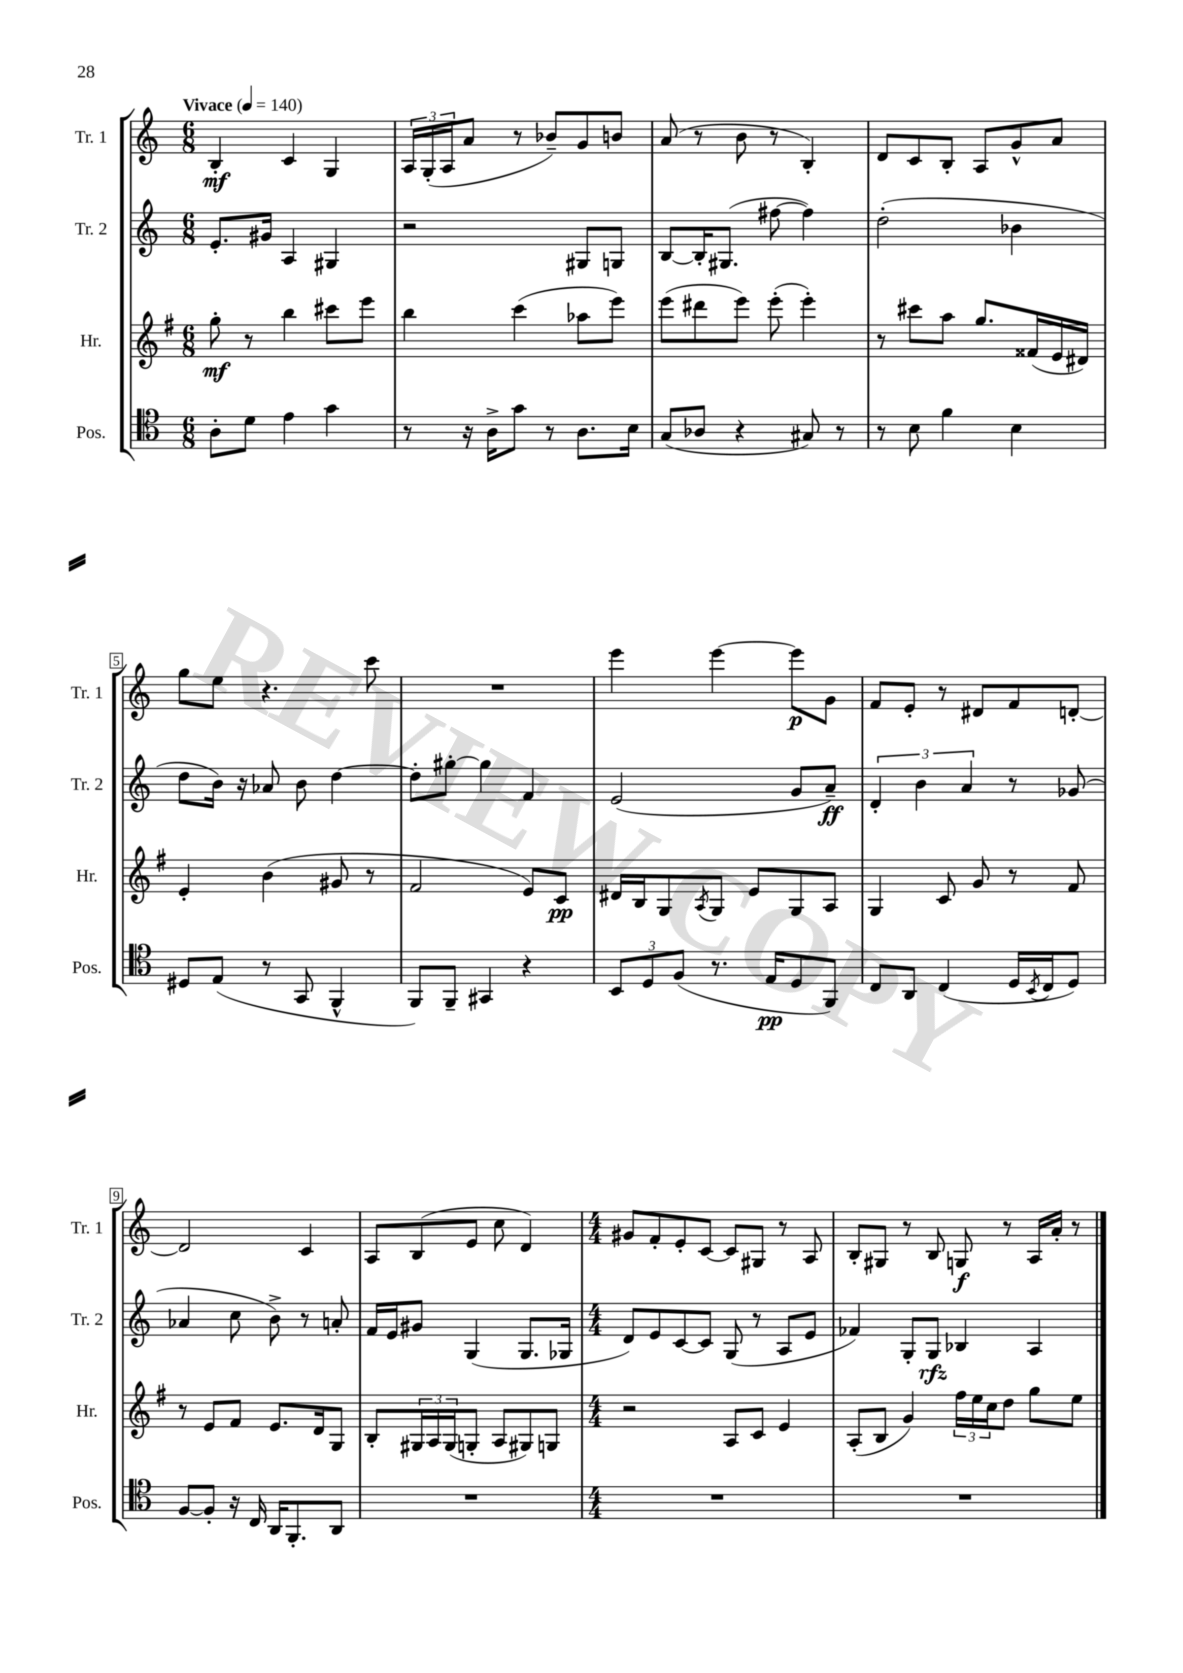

**kern	**dynam	**kern	**dynam	**kern	**dynam	**kern	**dynam
*part4	*part4	*part3	*part3	*part2	*part2	*part1	*part1
*staff4	*staff4	*staff3	*staff3	*staff2	*staff2	*staff1	*staff1
*I"Pos.	*	*I"Hr.	*	*I"Tr. 2	*	*I"Tr. 1	*
*I'Pos.	*	*I'Hr.	*	*I'Tr. 2	*	*I'Tr. 1	*
*clefC4	*	*clefG2	*	*clefG2	*	*clefG2	*
*k[]	*	*k[f#]	*	*k[]	*	*k[]	*
*M6/8	*	*M6/8	*	*M6/8	*	*M6/8	*
*MM140	*	*MM140	*	*MM140	*	*MM140	*
=1	=1	=1	=1	=1	=1	=1	=1
!	!	!	!	!	!	!LO:TX:a:B:t=Vivace	!
8A'\L	.	8gg'\	mf	8.e'/L	.	4B'/	mf
8d\J	.	8r	.	.	.	.	.
.	.	.	.	16g#X/Jk	.	.	.
4e\	.	4bb\	.	4A/	.	4c/	.
4g\	.	8ccc#X\L	.	4G#X/	.	4G/	.
.	.	8eee\J	.	.	.	.	.
=2	=2	=2	=2	=2	=2	=2	=2
8r	.	4bb\	.	2r	.	24A/LL	.
.	.	.	.	.	.	(24G'/	.
.	.	.	.	.	.	24A/J	.
16r	.	.	.	.	.	8a/J	.
16A^\KL	.	.	.	.	.	.	.
8g\J	.	(4ccc\	.	.	.	8r	.
8r	.	.	.	.	.	8b-X~/L)	.
8.A\L	.	8aa-X\L	.	8G#X/L	.	8g/	.
.	.	8eee\J)	.	8Gn/J	.	8bn/J	.
16B\Jk	.	.	.	.	.	.	.
=3	=3	=3	=3	=3	=3	=3	=3
(8G/L	.	(8eee\L	.	[8B/L	.	(8a/	.
8A-X/J	.	8ddd#X\	.	16B'/K]	.	8r	.
.	.	.	.	(8.G#X/J	.	.	.
4r	.	8eee\J)	.	.	.	8b\	.
.	.	(8eee'\	.	[8ff#X\	.	8r	.
8G#X/)	.	4eee'\)	.	4ff#\])	.	4B'/)	.
8r	.	.	.	.	.	.	.
=4	=4	=4	=4	=4	=4	=4	=4
8r	.	8r	.	(2dd'\	.	8d/L	.
8B\	.	8ccc#X\L	.	.	.	8c/	.
4f\	.	8aa\J	.	.	.	8B'/J	.
.	.	8.gg/L	.	.	.	8A/L	.
4B\	.	.	.	4b-X\	.	8g^^/	.
.	.	(16f##X/L	.	.	.	.	.
.	.	16e/	.	.	.	8a/J	.
.	.	16d#X/JJ)	.	.	.	.	.
!!LO:LB:g=z
=5	=5	=5	=5	=5	=5	=5	=5
8D#X/L	.	4e'/	.	8dd\L	.	8gg\L	.
(8E/J	.	.	.	16b\Jk)	.	8ee\J	.
.	.	.	.	16r	.	.	.
8r	.	(4b\	.	8a-X/	.	4.r	.
8GG/	.	.	.	8b\	.	.	.
4FF^^/	.	8g#X/	.	[4dd\	.	.	.
.	.	8r	.	.	.	8ccc\	.
=6	=6	=6	=6	=6	=6	=6	=6
8FF/L)	.	2f#/	.	8dd'\L]	.	2.r	.
8FF~/J	.	.	.	[8gg#X'\J	.	.	.
4GG#X/	.	.	.	4gg#\]	.	.	.
4r	.	8e/L)	.	4f/	.	.	.
.	.	8c/J	pp	.	.	.	.
=7	=7	=7	=7	=7	=7	=7	=7
12BB/L	.	16d#X/LL	.	(2e/	.	4eee\	.
.	.	16B/J	.	.	.	.	.
12D/	.	.	.	.	.	.	.
.	.	8G/	.	.	.	.	.
(12F/J	.	.	.	.	.	.	.
.	.	8qA/	.	.	.	.	.
8.r	.	8G/J	.	.	.	[4eee\	.
.	.	8e/L	.	.	.	.	.
16E/KL	pp	.	.	.	.	.	.
8D/	.	8G/	.	8g/L	.	8eee\L]	p
8FF/J)	.	8A/J	.	8a~/J)	ff	8g\J	.
=8	=8	=8	=8	=8	=8	=8	=8
8C/L	.	4G/	.	6d'/	.	8f/L	.
8AA/J	.	.	.	.	.	8e'/J	.
.	.	.	.	6b\	.	.	.
(4C/	.	8c/	.	.	.	8r	.
.	.	.	.	6a/	.	.	.
.	.	8g/	.	.	.	8d#X/L	.
16D/LL	.	8r	.	8r	.	8f/	.
8qBB/	.	.	.	.	.	.	.
16C/J	.	.	.	.	.	.	.
8D/J)	.	8f#/	.	(8g-X/	.	[8dn'/J	.
!!LO:LB:g=z
=9	=9	=9	=9	=9	=9	=9	=9
[8F/L	.	8r	.	4a-X/	.	2d/]	.
8F'/J]	.	8e/L	.	.	.	.	.
16r	.	8f#/J	.	8cc\	.	.	.
16C/	.	.	.	.	.	.	.
16AA/KL	.	8.e/L	.	8b^\)	.	.	.
8.FF'/	.	.	.	.	.	.	.
.	.	.	.	8r	.	4c/	.
.	.	16d/k	.	.	.	.	.
8AA/J	.	8G/J	.	8an'/	.	.	.
=10	=10	=10	=10	=10	=10	=10	=10
2.r	.	8B'/L	.	16f/LL	.	8A/L	.
.	.	.	.	16e/J	.	.	.
.	.	24G#X/L	.	8g#X/J	.	(8B/	.
.	.	24A/	.	.	.	.	.
.	.	(24G#/J	.	.	.	.	.
.	.	8Gn'/J	.	(4G/	.	8e/J	.
.	.	8A/L	.	.	.	8cc\	.
.	.	8G#X/)	.	8.G/L	.	4d/)	.
.	.	8Gn/J	.	.	.	.	.
.	.	.	.	16G-X/Jk	.	.	.
=11	=11	=11	=11	=11	=11	=11	=11
*M4/4	*	*M4/4	*	*M4/4	*	*M4/4	*
1r	.	2r	.	8d/L)	.	8g#X/L	.
.	.	.	.	8e/	.	8f'/	.
.	.	.	.	[8c/	.	8e'/	.
.	.	.	.	8c/J]	.	[8c/J	.
.	.	8A/L	.	(8G/	.	8c/L]	.
.	.	8c/J	.	8r	.	8G#X/J	.
.	.	4e/	.	8A/L	.	8r	.
.	.	.	.	8e/J	.	8A/	.
=12	=12	=12	=12	=12	=12	=12	=12
1r	.	(8A'/L	.	4f-X/)	.	8B'/L	.
.	.	8B/J	.	.	.	8G#X/J	.
.	.	4g/)	.	8G'/L	.	8r	.
.	.	.	.	8G/J	rfz	8B/	.
.	.	24ff#\LL	.	4B-X/	.	8Gn/	f
.	.	24ee\	.	.	.	.	.
.	.	24cc\J	.	.	.	.	.
.	.	8dd\J	.	.	.	8r	.
.	.	8gg\L	.	4A/	.	16A/LL	.
.	.	.	.	.	.	16a'/JJ	.
.	.	8ee\J	.	.	.	8r	.
==	==	==	==	==	==	==	==
*-	*-	*-	*-	*-	*-	*-	*-
